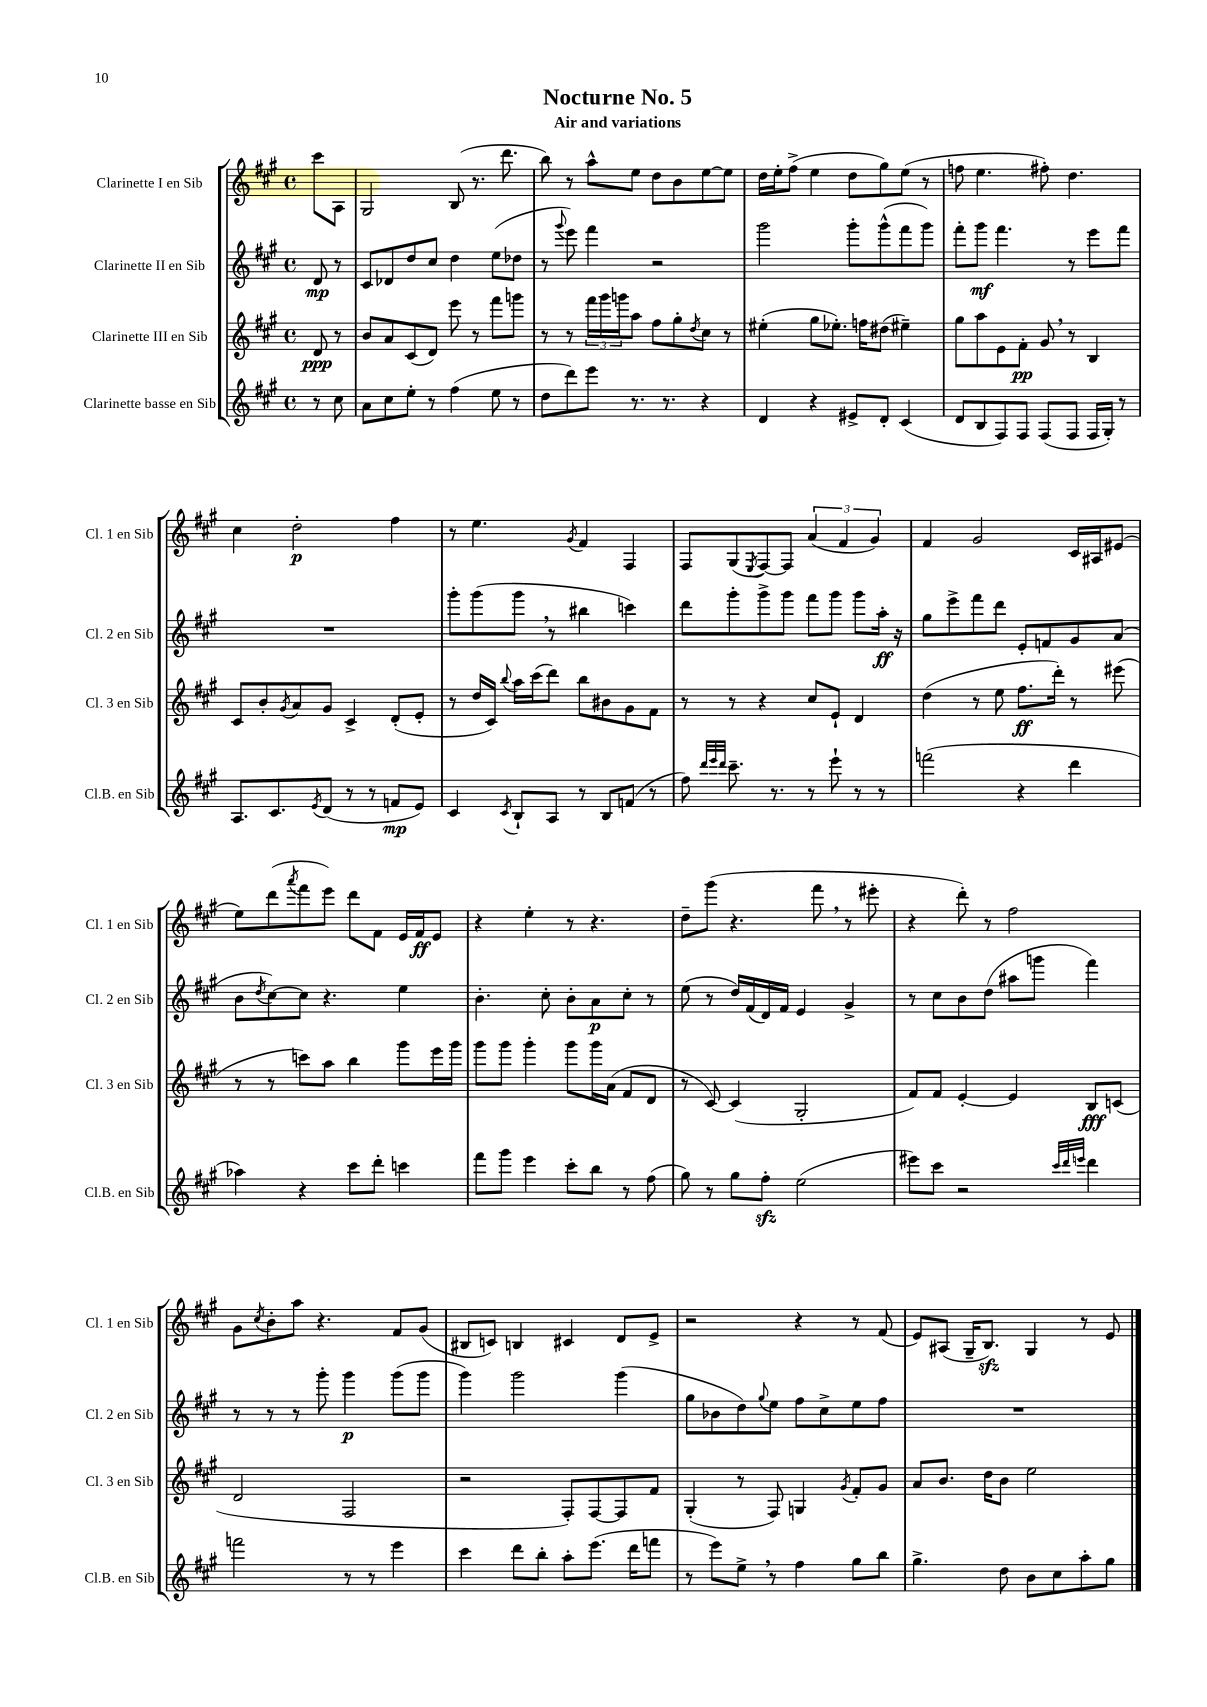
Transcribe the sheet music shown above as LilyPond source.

\header { title = "Nocturne No. 5" subtitle = "Air and variations" }
<<
\new StaffGroup <<
\new Staff = "s0" \with { instrumentName = "Clarinette I en Sib" shortInstrumentName = "Cl. 1 en Sib" } {
    \clef treble \key a \major \defaultTimeSignature \time 4/4 \partial 4
    cis'''8 a8 |
    gis2 b8( r8. d'''8. |
    b''8) r8 a''8-^ e''8 d''8 b'8 e''8~ e''8 |
    d''16 e''16-. fis''8->( e''4 d''8 gis''8) e''8( r8 |
    f''8 e''4. fis''8-.) d''4. |
    cis''4 d''2-.\p fis''4 |
    r8 e''4. \acciaccatura { gis'8 } fis'4 fis4 |
    fis8 gis8( \acciaccatura { e8 } fis8~) fis8 \tuplet 3/2 { a'4( fis'4 gis'4) } |
    fis'4 gis'2 cis'16 ais16 eis'8( |
    e''8) d'''8( \acciaccatura { a'''8 } fis'''8 e'''8) d'''8 fis'8 e'16 fis'16\ff e'8 |
    r4 e''4-. r8 r4. |
    d''8-- gis'''8( r4. fis'''8 \breathe r8 eis'''8-. |
    r4 d'''8-.) r8 fis''2 |
    gis'8 \acciaccatura { cis''8 } b'8-. a''8 r4. fis'8 gis'8( |
    bis8 c'8) b4 cis'4 d'8 e'8-> |
    r2 r4 r8 fis'8( |
    e'8) ais8( gis16-- b8.\sfz) gis4 r8 e'8 \bar "|." |
}
\new Staff = "s1" \with { instrumentName = "Clarinette II en Sib" shortInstrumentName = "Cl. 2 en Sib" } {
    \clef treble \key a \major \defaultTimeSignature \time 4/4 \partial 4
    d'8\mp r8 |
    cis'8 des'8 d''8 cis''8 d''4 e''8( des''8 |
    r8 \appoggiatura { gis'''8 } e'''8) fis'''4 r2 |
    gis'''2 gis'''8-. gis'''8-^( fis'''8 gis'''8) |
    fis'''8-. gis'''8\mf fis'''4. r8 e'''8 fis'''8 |
    R1 |
    gis'''8-. gis'''8( gis'''8 \breathe r8 bis''4 c'''4) |
    d'''8 gis'''8-. gis'''8-> gis'''8 fis'''8 gis'''8 gis'''8 a''16-.\ff r16 |
    gis''8 e'''8-> fis'''8 d'''8 e'8-. f'8 gis'8 a'8( |
    b'8 \acciaccatura { d''8 } cis''8~) cis''8 r4. e''4 |
    b'4.-. cis''8-. b'8-. a'8\p cis''8-. r8 |
    e''8( r8 d''16) fis'16( d'16) fis'16 e'4 gis'4-> |
    r8 cis''8 b'8 d''8( ais''8 g'''8 fis'''4) |
    r8 r8 r8 gis'''8-. gis'''4\p gis'''8( gis'''8 |
    gis'''4) gis'''2 gis'''4( |
    gis''8 bes'8 d''8) \appoggiatura { gis''8 } e''8 fis''8 cis''8-> e''8 fis''8 |
    R1 \bar "|." |
}
\new Staff = "s2" \with { instrumentName = "Clarinette III en Sib" shortInstrumentName = "Cl. 3 en Sib" } {
    \clef treble \key a \major \defaultTimeSignature \time 4/4 \partial 4
    d'8\ppp r8 |
    b'8 a'8 cis'8( d'8) e'''8 r8 fis'''8 g'''8 |
    r8 r8 \tuplet 3/2 { fis'''16 gis'''16 g'''16 } a''8 fis''8 gis''8-. \acciaccatura { d''8 } cis''8 r8 |
    eis''4-.( gis''8 ees''8.-.) f''16 dis''8( eis''4--) |
    gis''8 a''8 e'8 fis'8-.\pp gis'8 \breathe r8 b4 |
    cis'8 b'8-. \acciaccatura { gis'8 } a'8 gis'8 cis'4-> d'8-.( e'8-. |
    r8 d''16 cis'16) \appoggiatura { b''8 } a''16 cis'''16( d'''8) b''8 bis'8 gis'8 fis'8 |
    r8 r8 r4 cis''8 e'8-! d'4 |
    d''4( r8 e''8 fis''8.\ff d'''16-.) r8 eis'''8( |
    r8 r8 c'''8) a''8 b''4 gis'''8 e'''16 gis'''16 |
    gis'''8 gis'''8 gis'''4-. gis'''8 gis'''16 a'16( fis'8 d'8 |
    r8 cis'8~) cis'4( gis2-. |
    fis'8) fis'8 e'4~-. e'4 b8\fff c'8( |
    d'2 fis2 |
    r2 fis8-.) fis8~ fis8 fis'8 |
    gis4-.( r8 fis8) g4 \acciaccatura { gis'8 } fis'8-. gis'8 |
    a'8 b'8. d''16 b'8 e''2 \bar "|." |
}
\new Staff = "s3" \with { instrumentName = "Clarinette basse en Sib" shortInstrumentName = "Cl.B. en Sib" } {
    \clef treble \key a \major \defaultTimeSignature \time 4/4 \partial 4
    r8 cis''8 |
    a'8 cis''8 e''8-. r8 fis''4( e''8 r8 |
    d''8 d'''8) e'''8 r8. r8. r4 |
    d'4 r4 eis'8-> d'8-. cis'4( |
    d'8 b8 fis8) fis8 fis8( fis8 fis16 gis16-.) r8 |
    a8. cis'8. \acciaccatura { e'8 } d'8( r8 r8 f'8\mp e'8) |
    cis'4 \acciaccatura { cis'8 } b8-! a8 r8 b8 f'8( r8 |
    fis''8) \grace { d'''32 e'''32 d'''32 } cis'''8.-- r8. r8 e'''8-! r8 r8 |
    f'''2( r4 d'''4 |
    aes''4) r4 cis'''8 d'''8-. c'''4 |
    fis'''8 gis'''8 e'''4 cis'''8-. b''8 r8 fis''8( |
    gis''8) r8 gis''8 fis''8-.\sfz e''2( |
    eis'''8) cis'''8 r2 \grace { cis'''32 d'''32 e'''32 } d'''4 |
    f'''2 r8 r8 e'''4 |
    cis'''4 d'''8 b''8-. a''8-. e'''8.( d'''16 f'''8 |
    r8 e'''8) e''8-> \breathe r8 fis''4 gis''8 b''8 |
    gis''4.-> d''8 b'8 cis''8 a''8-. gis''8 \bar "|." |
}
>>
>>
\layout { \context { \Score \remove "Bar_number_engraver" } }
